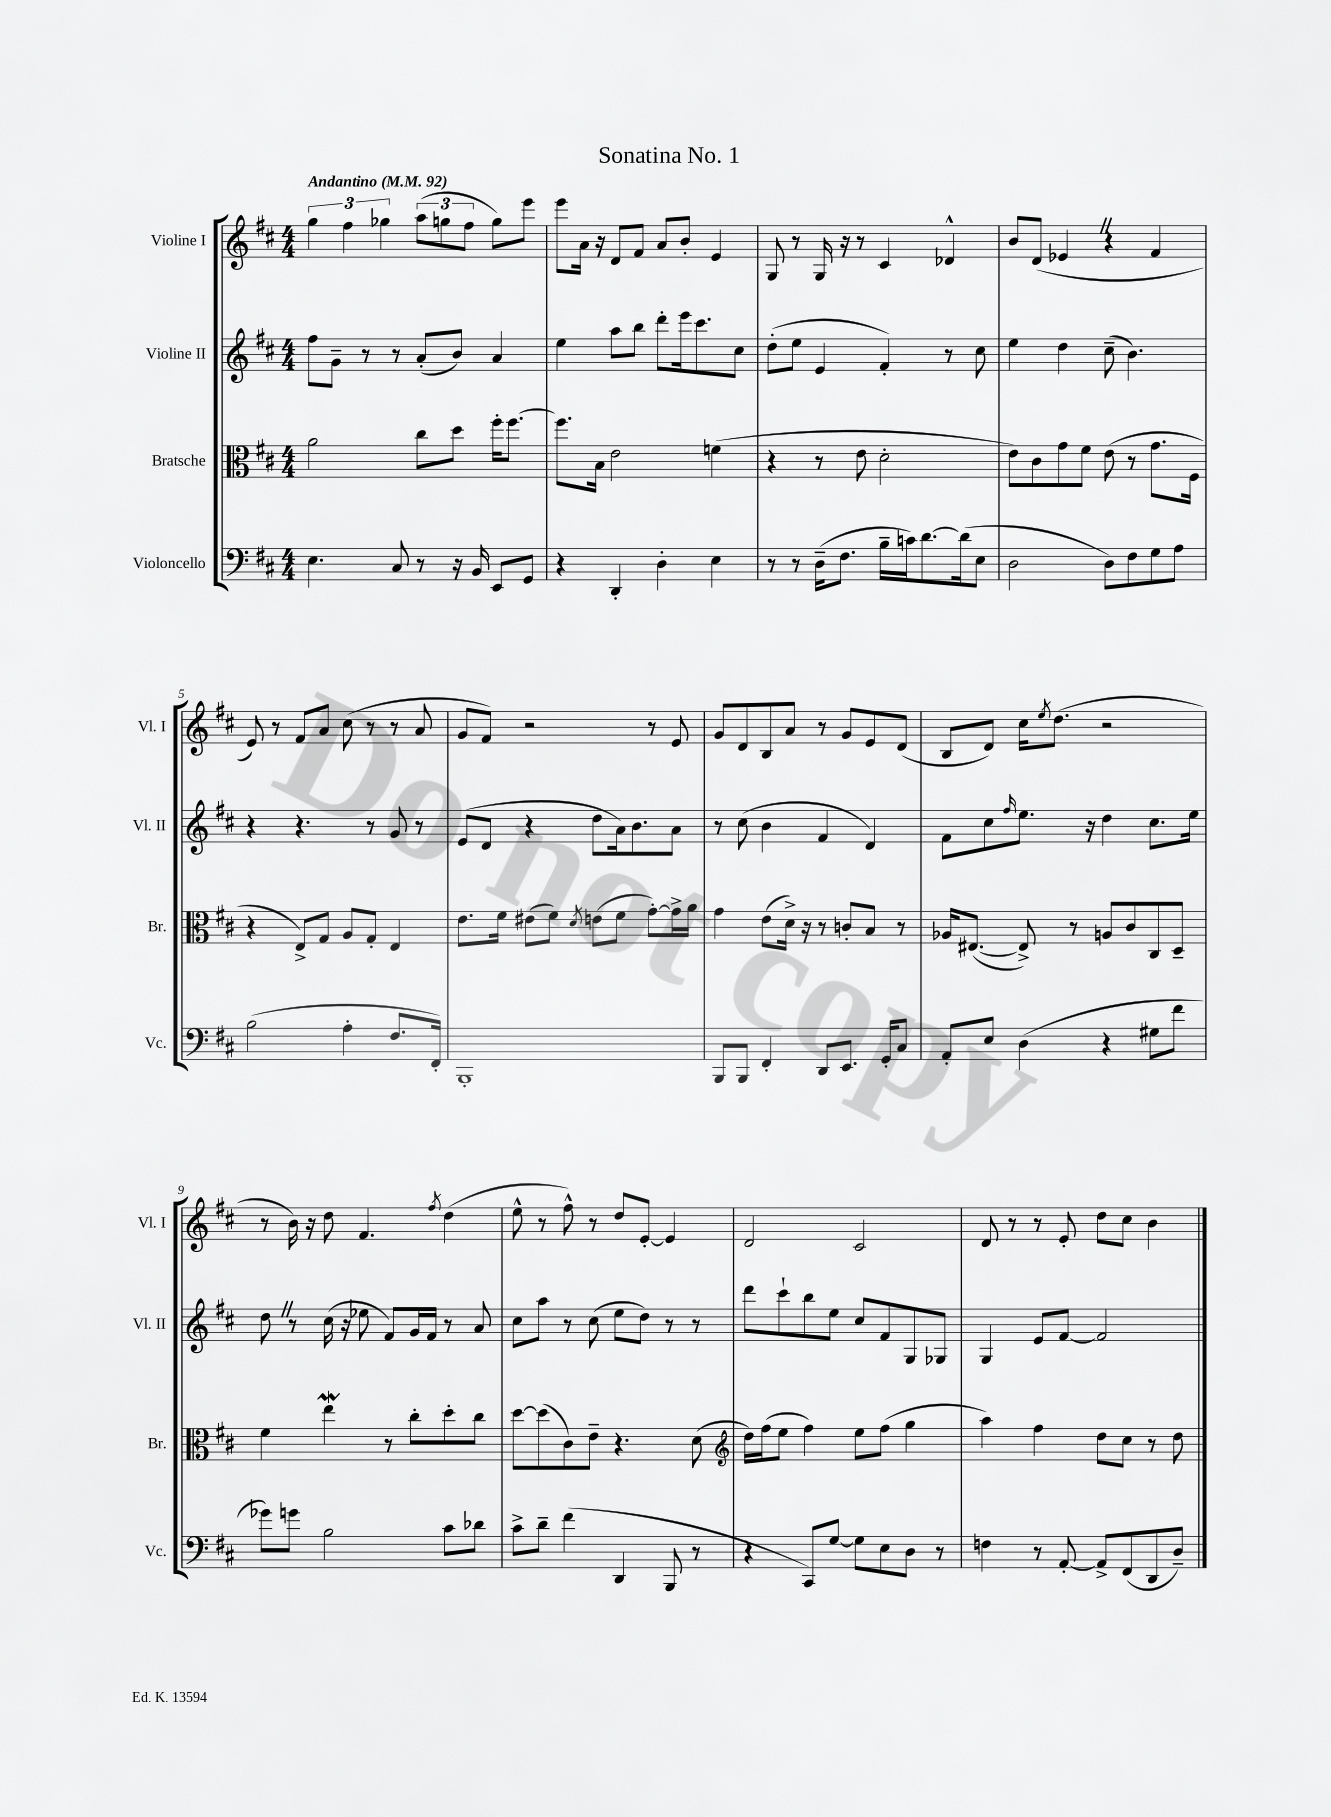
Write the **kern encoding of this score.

**kern	**kern	**kern	**kern
*staff4	*staff3	*staff2	*staff1
*clefF4	*clefC3	*clefG2	*clefG2
*k[f#c#]	*k[f#c#]	*k[f#c#]	*k[f#c#]
*M4/4	*M4/4	*M4/4	*M4/4
*MM92	*MM92	*MM92	*MM92
4.E	2a	8ff#	6gg
.	.	8g~	.
.	.	.	6ff#
.	.	8r	.
.	.	.	6gg-
8C#	.	8r	.
8r	8cc#	(8a'	(12aa
.	.	.	12gg
16r	8dd	8b)	.
.	.	.	12ff#
16BB	.	.	.
8EE	16ff#'	4a	8gg)
.	[8.ff#	.	.
8GG	.	.	8eee
=	=	=	=
4r	8.ff#]	4ee	8eee
.	.	.	16a
.	16B	.	16r
4DD'	2e	8aa	8d
.	.	8bb	8f#
4D'	.	8ddd'	8a
.	.	16eee	8b'
.	.	8.ccc#	.
4E	(4f	.	4e
.	.	8cc#	.
=	=	=	=
8r	4r	(8dd'	8G
8r	.	8ee	8r
(16D~	8r	4e	16G
8.F#	.	.	16r
.	8e	.	8r
16B~	2d'	4f#')	4c#
16c)	.	.	.
[8.d	.	.	.
.	.	8r	4d-^^
(16d]	.	.	.
8E	.	8cc#	.
=	=	=	=
2D	8e)	4ee	8b
.	8c#	.	(8d
.	8g	4dd	4e-
.	8f#	.	.
8D)	(8e	(8cc#~	4r
8F#	8r	4.b)	.
8G	8.g	.	4f#
8A	.	.	.
.	16F#	.	.
=	=	=	=
(2B	4r	4r	8e)
.	.	.	8r
.	8E^)	4.r	8f#
.	8G	.	8a
4A'	8A	.	(8cc#
.	8G'	8r	8r
8.F#	4E	8g	8r
.	.	8r	8a
16FF#')	.	.	.
=	=	=	=
1BBB'	8.e	(8e	8g
.	.	8d	8f#)
.	16f#	.	.
.	(8e#	4r	2r
.	8f#)	.	.
.	8qd	.	.
.	(8e	8dd	.
.	8f#	16a)	.
.	.	8.b	.
.	[8g')	.	8r
.	16g^]	8a	8e
.	16a	.	.
=	=	=	=
8BBB	4g	8r	8g
8BBB	.	(8cc#	8d
4FF#'	(8e	4b	8B
.	16d^)	.	8a
.	16r	.	.
8DD	8r	4f#	8r
8.EE	8c'	.	8g
.	8B	4d)	8e
16GG'	.	.	.
8C#	8r	.	(8d
=	=	=	=
8AA'	16A-	8f#	8B
.	([8.E#	.	.
8E	.	8cc#	8d)
.	.	16qqff#	.
(4D	8E#^])	8.ee	16cc#
.	.	.	8qee
.	.	.	(8.dd
.	8r	.	.
.	.	16r	.
4r	8A	4dd	2r
.	8c#	.	.
8G#	8C#	8.cc#	.
8f#	8D~	.	.
.	.	16ee	.
=	=	=	=
8g-)	4f#	8dd	8r
8g	.	8r	16b)
.	.	.	16r
2B	4ee	(16cc#	8dd
.	.	16r	.
.	.	8ee-	4.f#
.	8r	8f#)	.
.	8cc#'	16g	.
.	.	16f#	.
.	.	.	8qff#
8c#	8dd'	8r	(4dd
8d-	8cc#	8a	.
=	=	=	=
8c#^	[8dd	8cc#	8ee^^
8d~	(8dd]	8aa	8r
(4f#	8c#)	8r	8ff#^^)
.	8e~	(8cc#	8r
4DD	4.r	8ee	8dd
.	.	8dd)	[8e'
8BBB	.	8r	4e]
8r	(8d	8r	.
=	=	=	=
*	*clefG2	*	*
4r	16dd)	8ddd	2d
.	(16ff#	.	.
.	8ee	8ccc#`	.
8CC#)	4ff#)	8bb	.
[8G	.	8ee	.
8G]	8ee	8cc#	2c#
8E	(8ff#	8f#	.
8D	4gg	8G	.
8r	.	8G-	.
=	=	=	=
4F	4aa)	4G	8d
.	.	.	8r
8r	4ff#	8e	8r
[8AA'	.	[8f#	8e'
8AA^]	8dd	2f#]	8dd
(8FF#	8cc#	.	8cc#
8DD	8r	.	4b
8D~)	8dd	.	.
==	==	==	==
*-	*-	*-	*-
